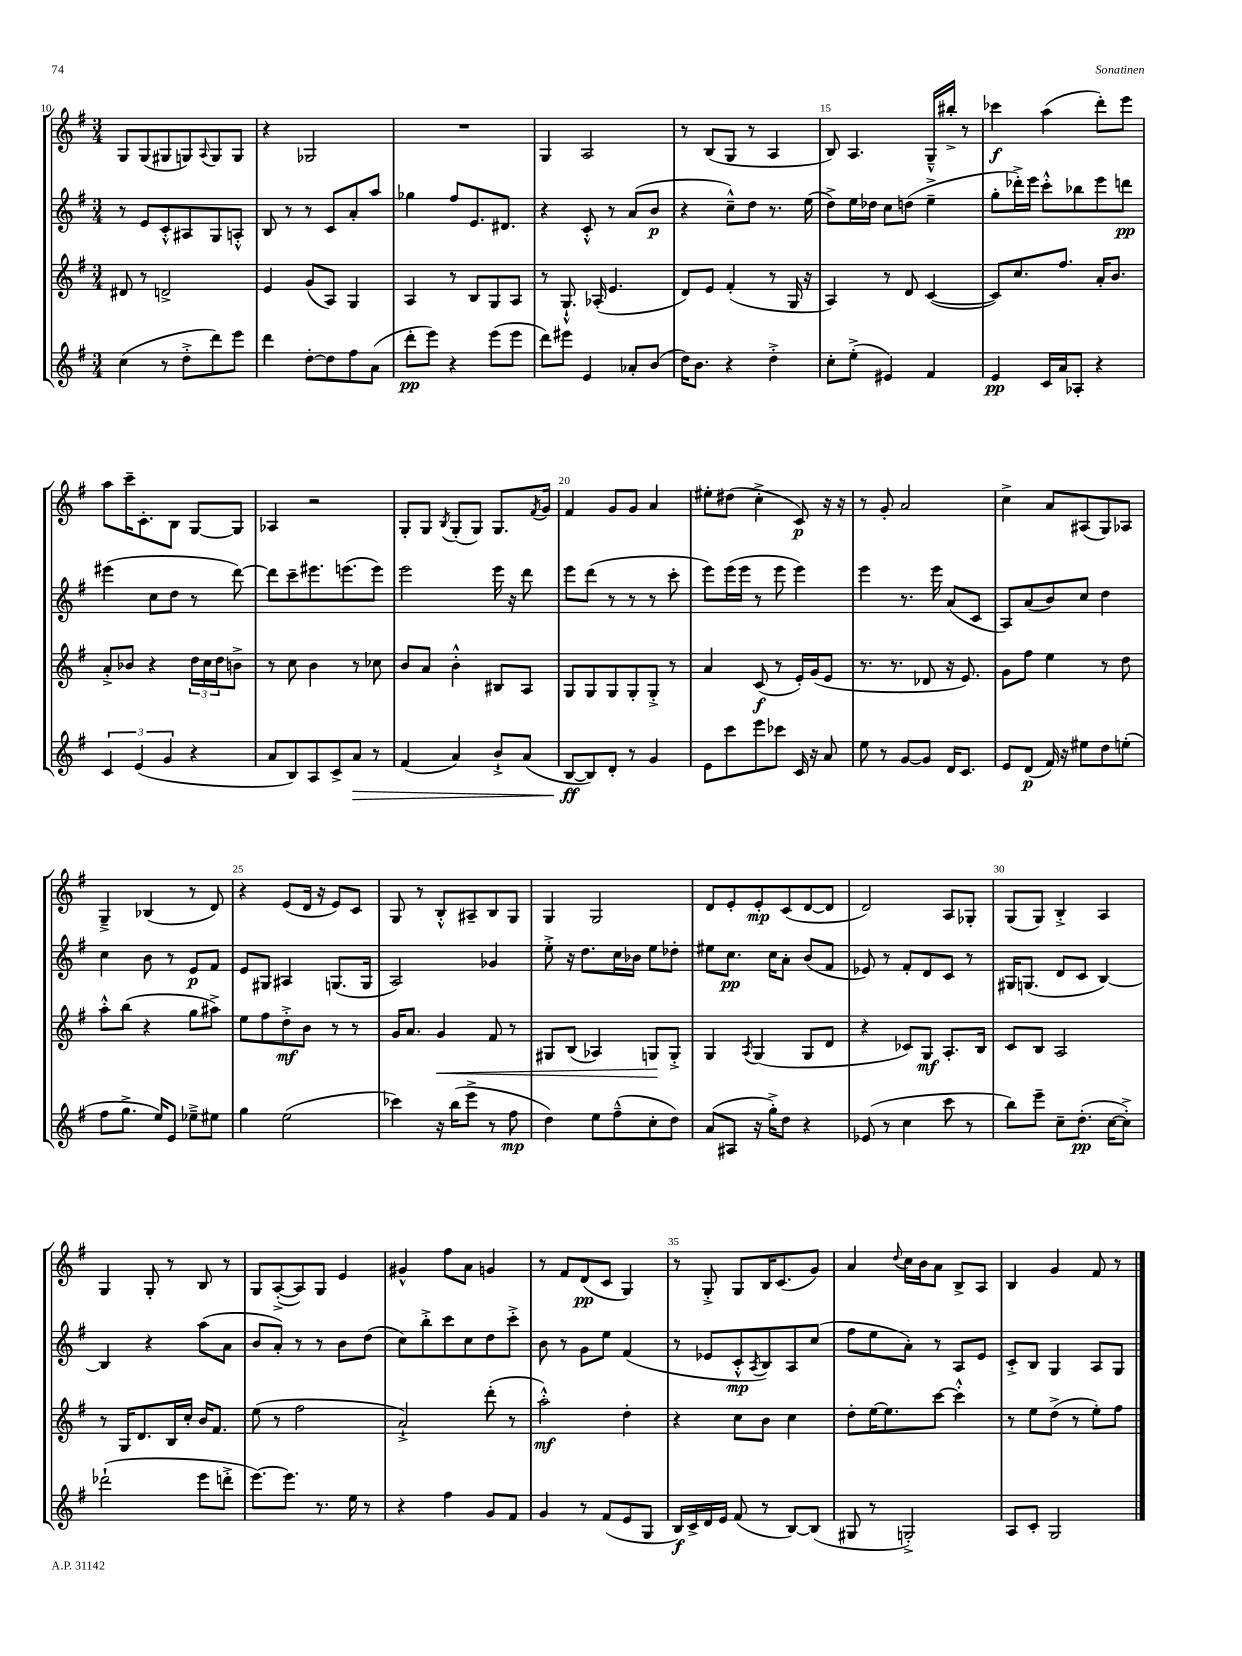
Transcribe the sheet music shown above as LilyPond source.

<<
\new StaffGroup <<
\new Staff = "s0" {
    \clef treble \key g \major \numericTimeSignature \time 3/4
    g8 g8( gis8 g8) \appoggiatura { a8 } g8 g8 |
    r4 ges2 |
    R2. |
    g4 a2 |
    r8 b8( g8 r8 a4 |
    b8) a4. g16---^ bis''16-.-> r8 |
    ces'''4\f a''4( d'''8-.) e'''8 |
    a''8 c'''16-- c'8.-. b8 g8~ g8 |
    aes4 r2 |
    g8-. g8 \acciaccatura { b8 } g8-.( g8) g8. \acciaccatura { fis'8 } g'16 |
    fis'4 g'8 g'8 a'4 |
    eis''8-. dis''8( c''4-.-> c'8\p) r16 r16 |
    r8 g'8-. a'2 |
    c''4-> a'8 ais8( g8) aes8 |
    g4---> bes4( r8 d'8) |
    r4 e'8( d'16 r16 e'8) c'8 |
    g8 r8 b8-.-^ ais8-- b8 g8 |
    g4 g2 |
    d'8 e'8-. e'8-.\mp c'8( d'8~ d'8 |
    d'2) a8 ges8-. |
    g8( g8) b4-.-> a4 |
    g4 g8-. r8 b8 r8 |
    g8 a8~-.->( a8) g8 e'4 |
    gis'4-^ fis''8 a'8 g'4 |
    r8 fis'8 d'8\pp( c'8 g4) |
    r8 g8-.-> g8 b16 c'8.( g'8) |
    a'4 \appoggiatura { d''8 } c''16 b'16 a'8 b8-> a8 |
    b4 g'4 fis'8 r8 \bar "|." |
}
\new Staff = "s1" {
    \clef treble \key g \major \numericTimeSignature \time 3/4
    r8 e'8 c'8-.-^ ais8 g8 a8-.-^ |
    b8 r8 r8 c'8 a'8-. a''8 |
    ges''4 fis''8 e'8. dis'8. |
    r4 c'8-.-^ r8 a'8( b'8\p |
    r4 c''8---^) d''8 r8. e''16( |
    d''8->) e''16 des''16 c''8 d''8( e''4---> |
    g''8-. des'''16-.->) e'''16 c'''8-.-^ bes''8 e'''8 d'''8\pp |
    eis'''4( c''8 d''8 r8 d'''8~) |
    d'''8 c'''8-- eis'''8. e'''8.( e'''8) |
    e'''2 e'''16 r16 d'''8 |
    e'''8 d'''8( r8 r8 r8 c'''8-. |
    e'''8) e'''16( e'''16 r8 e'''8 e'''4) |
    e'''4 r8. e'''16 a'8( c'8 |
    a8) a'8( b'8) c''8 d''4 |
    c''4 b'8 r8 e'8\p fis'8 |
    e'8 gis8 ais4 g8.( g16 |
    a2) ges'4 |
    e''8-.-> r16 d''8. c''16 bes'16 e''8 des''8-. |
    eis''8 c''8.\pp c''16 a'8-. b'8( fis'8 |
    ees'8) r8 fis'8-. d'8 c'8 r8 |
    gis16 g8.( d'8 c'8 b4~) |
    b4 r4 a''8( a'8 |
    b'8 a'8-.) r8 r8 b'8 d''8( |
    c''8) b''8-.-> c'''8 c''8 d''8 c'''8-.-> |
    b'8 r8 g'8 e''8 fis'4( |
    r8 ees'8 c'8-.-^\mp \acciaccatura { a8 } b8) a8 c''8( |
    fis''8 e''8 a'8-.) r8 a8 e'8 |
    c'8-.-> b8 g4 a8 g8 \bar "|." |
}
\new Staff = "s2" {
    \clef treble \key g \major \numericTimeSignature \time 3/4
    dis'8 r8 d'2-> |
    e'4 g'8( a8) g4 |
    a4 r8 b8 g8 a8 |
    r8 g8.-!-^ aes16-.( e'4. |
    d'8) e'8 fis'4-.( r8 g16 r16 |
    a4) r8 d'8 c'4~( |
    c'8) c''8. fis''8. a'16-. b'8. |
    a'8-.-> bes'8 r4 \tuplet 3/2 { d''16 c''16 d''16 } b'8-> |
    r8 c''8 b'4 r8 ces''8 |
    b'8 a'8 b'4-.-^ bis8 a8 |
    g8 g8 g8 g8-. g8-.-> r8 |
    a'4 c'8\f( r8 e'16-.) g'16( e'8 |
    r8. r8. des'8 r16 e'8.) |
    g'8 fis''8 e''4 r8 d''8 |
    a''8-.-^ b''8( r4 g''8 ais''8->) |
    e''8 fis''8 d''8-.->\mf b'8 r8 r8 |
    g'16 a'8. g'4\< fis'8 r8 |
    gis8 b8( aes4) g8\! g8-.-> |
    g4 \acciaccatura { a8 } g4( g8 d'8 |
    r4 ces'8) g8\mf a8.-. b16 |
    c'8 b8 a2 |
    r8 g16 d'8. b16 c''16-. b'16 fis'8. |
    e''8( r8 fis''2 |
    a'2-!->) d'''8-.( r8 |
    a''2-.-^\mf) d''4-. |
    r4 c''8 b'8 c''4 |
    d''8-. e''16~ e''8. c'''8~ c'''4-.-^ |
    r8 e''8 d''8->( r8 e''8-.) fis''8 \bar "|." |
}
\new Staff = "s3" {
    \clef treble \key g \major \numericTimeSignature \time 3/4
    c''4( r8 d''8-.-> d'''8) e'''8 |
    d'''4 d''8~-. d''8 fis''8 a'8( |
    d'''8-.\pp e'''8) r4 e'''8( e'''8 |
    d'''8) eis'''8 e'4 aes'8-. b'8( |
    d''16) b'8. r4 d''4-.-> |
    c''8-. e''8-.->( eis'4) fis'4 |
    e'4\pp c'16 a'16 aes8-. r4 |
    \tuplet 3/2 { c'4 e'4( g'4 } r4 |
    a'8 b8) a8 c'8-> a'8\> r8 |
    fis'4( a'4) b'8-!-> a'8( |
    b8~\ff\! b8) d'8-. r8 g'4 |
    e'8 c'''8 e'''8 ces'''8 c'16 r16 a'8 |
    e''8 r8 g'8~ g'8 d'16 c'8. |
    e'8 d'8\p( fis'16) r16 eis''8 d''8 e''8-.( |
    fis''8 g''8.-> e''16) e'8 ees''8---> eis''8 |
    g''4 e''2( |
    ces'''4) r16 b''16( e'''8-> r8 fis''8\mp |
    d''4) e''8 fis''8---^( c''8-. d''8) |
    a'8( ais8 r16 g''16-.->) d''8 r4 |
    ees'8( r8 c''4 c'''8 r8 |
    b''8) e'''8-- c''8-- d''8.-.\pp( c''16~ c''8-.->) |
    des'''2-!( e'''8 d'''8-.-> |
    e'''8.~) e'''8. r8. e''16 r8 |
    r4 fis''4 g'8 fis'8 |
    g'4 r8 fis'8( e'8 g8 |
    b16\f) c'16-> d'16 e'16 fis'8( r8 b8~) b8( |
    gis8 r8 g2-.->) |
    a8 c'8-. g2 \bar "|." |
}
>>
>>
\layout { \context { \Score currentBarNumber = #10 \override BarNumber.break-visibility = ##(#f #t #t) barNumberVisibility = #(every-nth-bar-number-visible 5) } }
